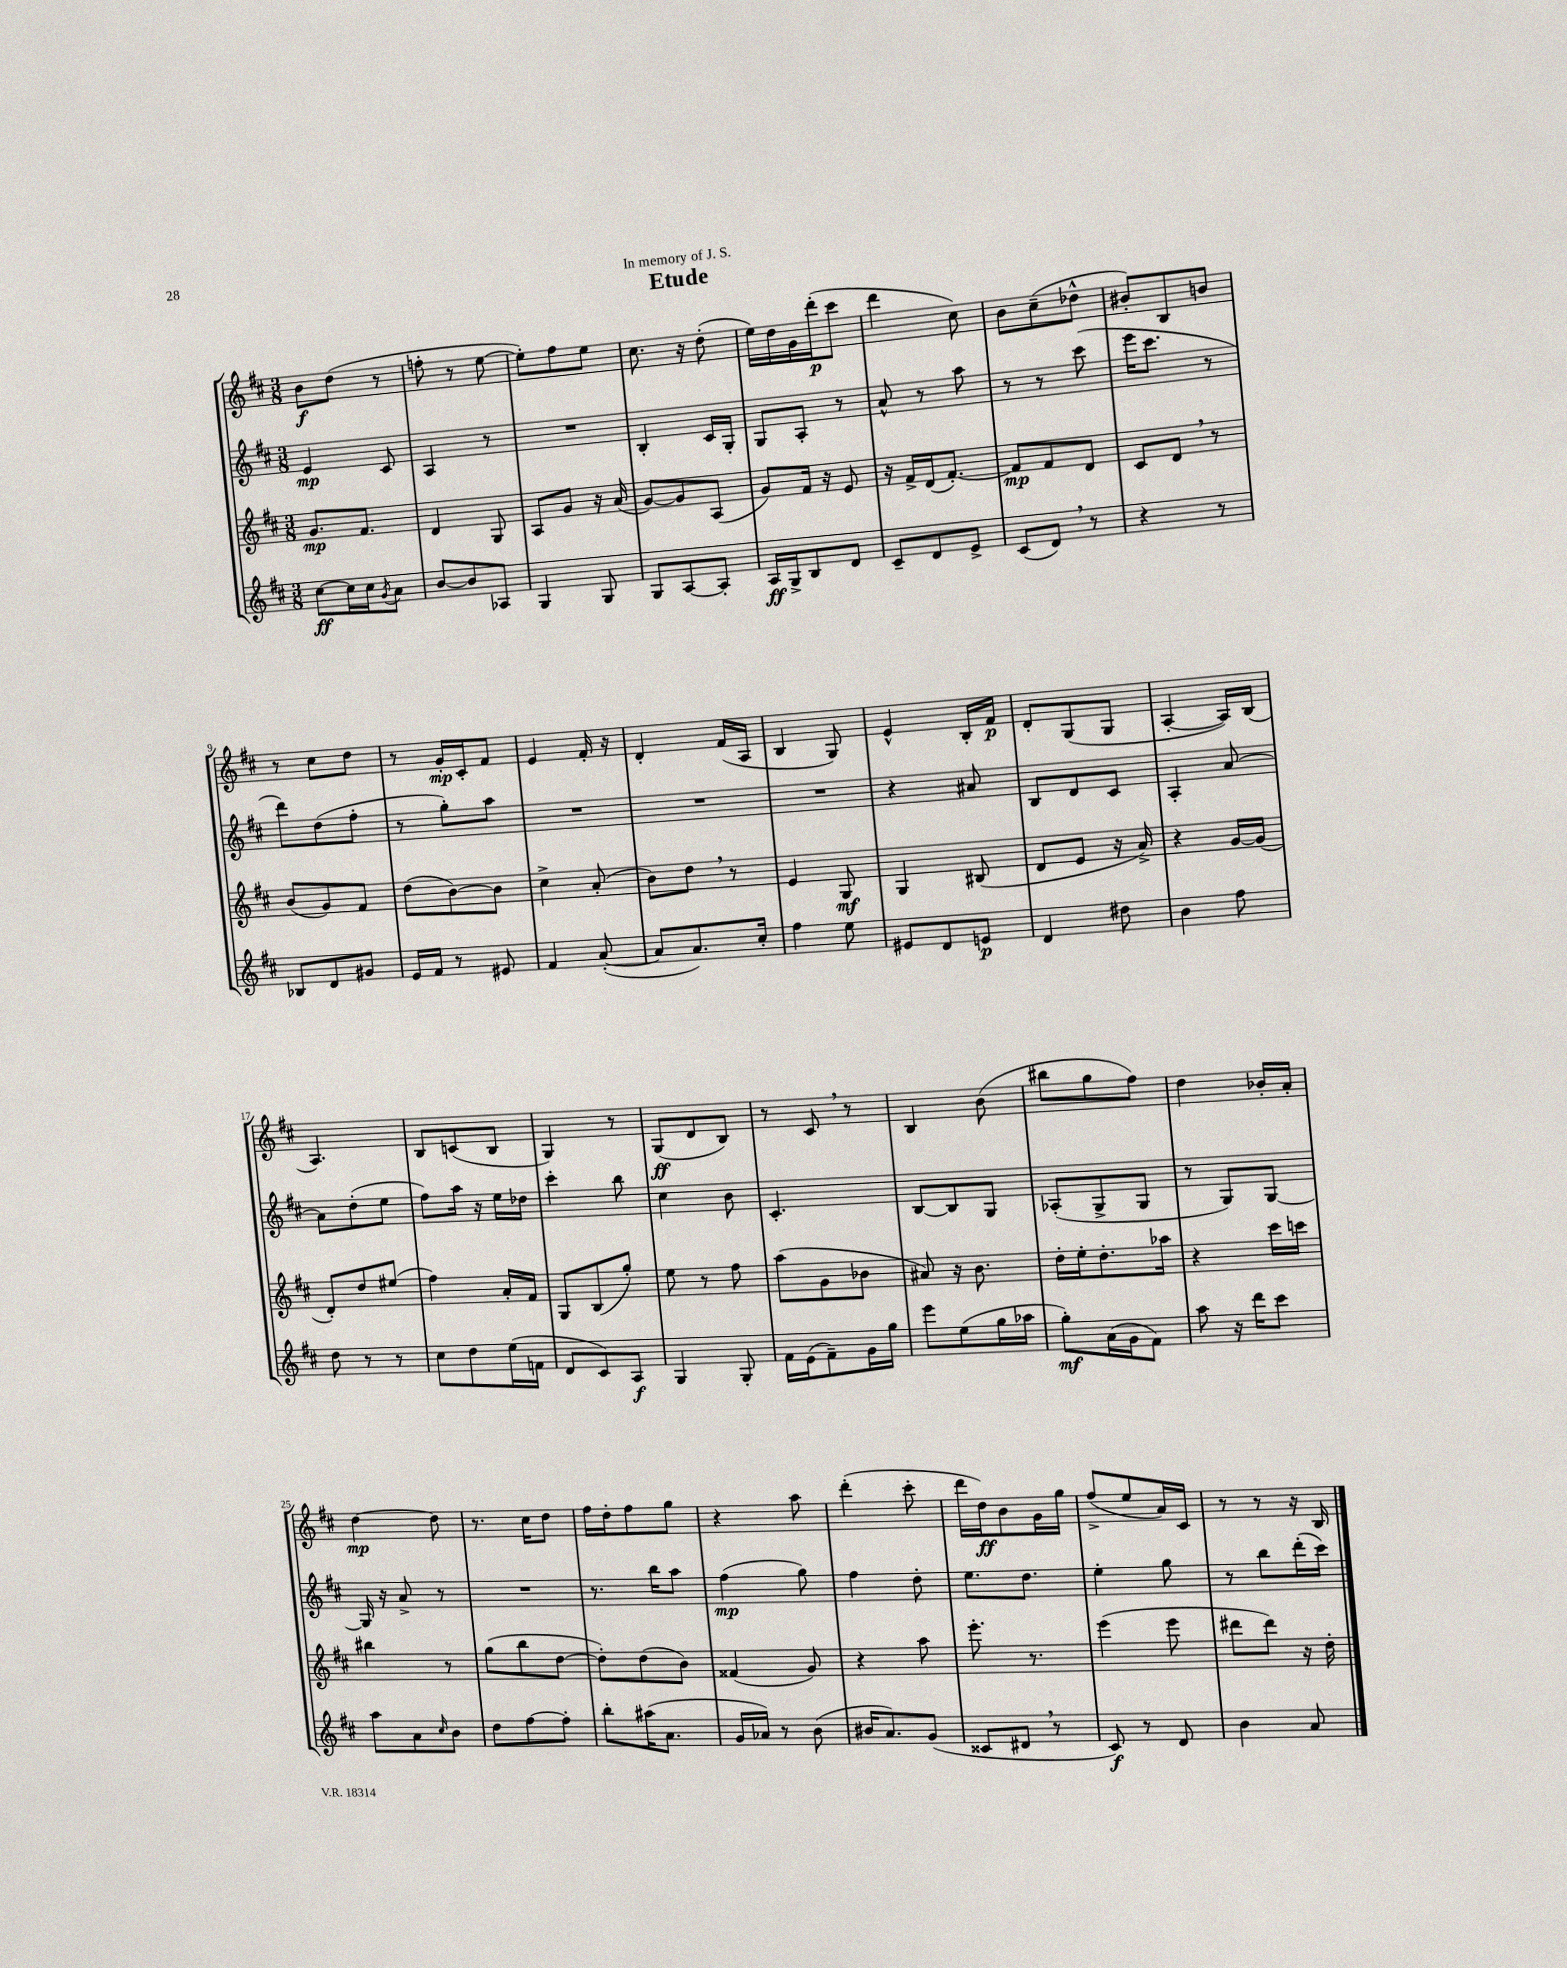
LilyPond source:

\header { title = "Etude" dedication = "In memory of J. S." }
<<
\new StaffGroup <<
\new Staff = "s0" {
    \clef treble \key d \major \numericTimeSignature \time 3/8
    b'8\f d''8( r8 |
    f''8-. r8 e''8~ |
    e''8-.) fis''8 e''8 |
    cis''8. r16 d''8-.( |
    e''16) d''16 g'16 d'''16-.\p( cis'''8 |
    d'''4 cis''8) |
    b'8 cis''8--( des''8-^ |
    bis'8-.) b8 b'8 |
    r8 cis''8 d''8 |
    r8 g'16-.\mp cis'16-. fis'8 |
    e'4 fis'16-. r16 |
    d'4-. fis'16( a16 |
    b4 g8) |
    e'4-^ b16-. fis'16\p |
    d'8-. g8( g8 |
    a4~-. a16) b16( |
    a4.) |
    b8 c'8( b8 |
    g4) r8 |
    g8\ff( d'8 b8) |
    r8 cis'8 \breathe r8 |
    b4 b'8( |
    bis''8 g''8 fis''8) |
    d''4 bes'16-. a'16-. |
    d''4~\mp d''8 |
    r8. cis''16 d''8 |
    fis''16 d''16-. fis''8 g''8 |
    r4 a''8 |
    d'''4-.( cis'''8-. |
    d'''16 d''16\ff) b'8 g'16 g''16 |
    fis''8->( e''8 a'16) cis'16 |
    r8 r8 r16 b16 \bar "|." |
}
\new Staff = "s1" {
    \clef treble \key d \major \numericTimeSignature \time 3/8
    e'4\mp cis'8 |
    a4 r8 |
    R4. |
    b4-. cis'16 g16-. |
    g8 a8-. r8 |
    a'8-^ r8 a''8 |
    r8 r8 cis'''8( |
    e'''16 cis'''8. r8 |
    d'''8) d''8( fis''8-. |
    r8 g''8-.) a''8 |
    R4. |
    R4. |
    R4. |
    r4 ais'8 |
    b8 d'8 cis'8 |
    a4-. a'8~ |
    a'8 d''8-.( e''8 |
    fis''8) a''16 r16 e''16 des''16 |
    cis'''4-. b''8 |
    cis''4 b'8 |
    cis'4.-. |
    b8~ b8 g8 |
    aes8-.( g8-> g8 |
    r8 g8) g8~ |
    g16 r16 a'8-> r8 |
    R4. |
    r8. b''16 a''8 |
    fis''4\mp( g''8) |
    fis''4 d''8-. |
    e''8. d''8. |
    e''4-. g''8 |
    r8 b''8 d'''16-.( cis'''16) \bar "|." |
}
\new Staff = "s2" {
    \clef treble \key d \major \numericTimeSignature \time 3/8
    g'8.\mp fis'8. |
    d'4 g8 |
    a8 g'8 r16 a'16( |
    g'8~) g'8 a8( |
    g'8) fis'16 r16 e'8 |
    r16 fis'16-> d'16( fis'8.~-.) |
    fis'8\mp fis'8 d'8 |
    cis'8 d'8 \breathe r8 |
    b'8( g'8) fis'8 |
    d''8( b'8~) b'8 |
    cis''4-> a'8-.( |
    b'8) d''8 \breathe r8 |
    e'4 g8\mf |
    g4 bis8( |
    d'8 e'8 r16 a'16->) |
    r4 g'16~ g'16( |
    d'8-.) d''8 eis''8( |
    fis''4) a'16-. fis'16 |
    g8 b8( g''8-.) |
    e''8 r8 fis''8 |
    a''8( g'8 bes'8 |
    ais'8) r16 b'8. |
    d''16-. e''16-. d''8.-. aes''16 |
    r4 cis'''16 c'''16 |
    bis''4 r8 |
    g''8( b''8 d''8~ |
    d''8-.) d''8( b'8) |
    fisis'4( g'8) |
    r4 a''8 |
    e'''8.-. r8. |
    e'''4( e'''8 |
    dis'''8 dis'''8) r16 d''16-. \bar "|." |
}
\new Staff = "s3" {
    \clef treble \key d \major \numericTimeSignature \time 3/8
    cis''8~\ff cis''16 cis''16 \acciaccatura { g'8 } a'8 |
    b'8~ b'8 aes8 |
    g4 g8 |
    g8 a8~ a8-. |
    a16\ff g16-> b8 d'8 |
    cis'8-- d'8 e'8-> |
    cis'8( d'8) \breathe r8 |
    r4 r8 |
    bes8 d'8 gis'8 |
    e'16 fis'16 r8 eis'8 |
    fis'4 a'8~-.( |
    a'8 a'8.) cis''16-. |
    fis''4 e''8 |
    eis'8 d'8 e'8\p |
    d'4 dis''8 |
    b'4 fis''8 |
    d''8 r8 r8 |
    cis''8 d''8 e''16( f'16 |
    d'8 cis'8) a8\f |
    g4 g8-. |
    fis'16 e'16( fis'8--) g'16 g''16 |
    e'''8 e''8( g''16 aes''16 |
    g''8-.\mf) a'16( g'16 fis'8) |
    a''8 r16 d'''16 cis'''8 |
    a''8 a'8 \grace { cis''16 } b'8 |
    d''8 fis''8~ fis''8-. |
    b''8-. ais''16( a'8. |
    g'16 aes'16) r8 b'8( |
    bis'16 a'8.) g'8( |
    cisis'8 dis'8 \breathe r8 |
    cis'8\f) r8 d'8 |
    b'4 a'8 \bar "|." |
}
>>
>>
